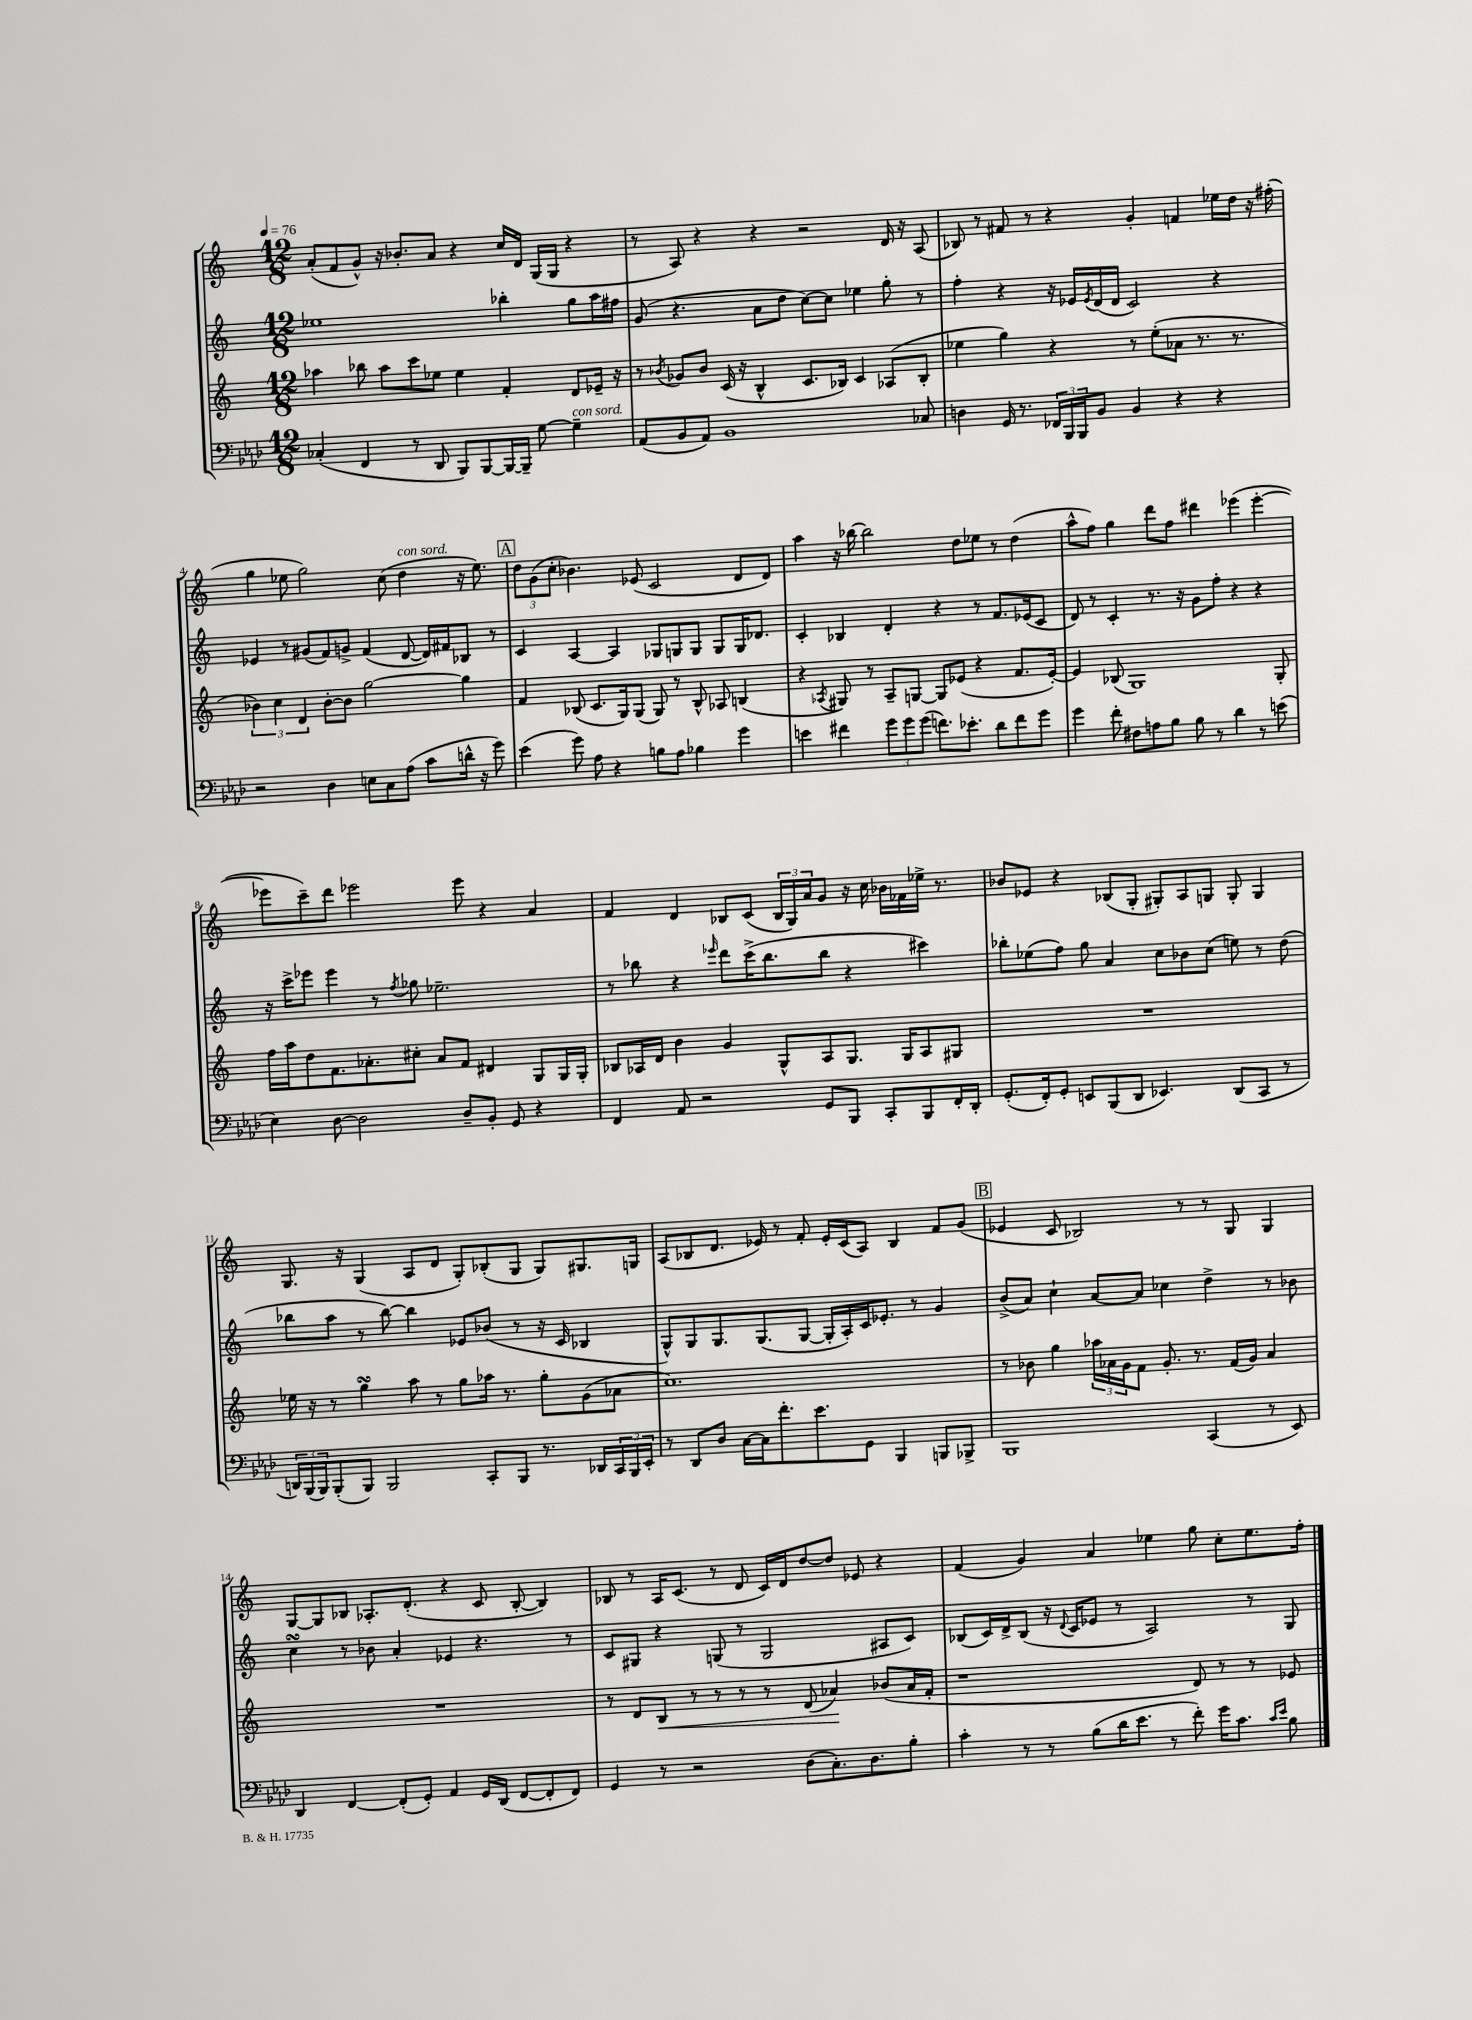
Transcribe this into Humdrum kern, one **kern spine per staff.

**kern	**kern	**dynam	**kern	**kern
*part4	*part3	*part3	*part2	*part1
*staff4	*staff3	*staff3	*staff2	*staff1
*clefF4	*clefG2	*	*clefG2	*clefG2
*k[b-e-a-d-]	*k[]	*	*k[]	*k[]
*M12/8	*M12/8	*	*M12/8	*M12/8
*MM76	*MM76	*	*MM76	*MM76
=1	=1	=1	=1	=1
(4C-X'/	4aa-X\	.	1ee-X	(8a'/L
.	.	.	.	8f/
4FF/	8bb-X\	.	.	8g^^/J)
.	8aa-\L	.	.	16r
.	.	.	.	8.b-X'/L
8r	8ccc\	.	.	.
8DD-/	8ee-X\J	.	.	8a/J
8BBB-/L)	4ee-\	.	.	4r
[8BBB-/	.	.	.	.
16BBB-/L_	4f'/	.	4bb-X'\	16cc/LL
16BBB-~/JJ]	.	.	.	16d/JJ
[8G\	.	.	.	(16G/LL
.	.	.	.	16G/JJ
!LO:TX:a:i:t=con sord.	!	!	!	!
4G~\]	8d/L	.	8gg\L	4r
.	16e-X~/Jk	.	16aa\L	.
.	16r	.	16ff#X\JJ	.
=2	=2	=2	=2	=2
(8AA-/L	8r	.	(8g/	8r
.	8qb-X/	.	.	.
8BB-/	8g-X/L	.	4.r	8A/)
8AA-/J)	8b-/J	.	.	4r
1BB-	(16c/	.	.	.
.	16r	.	.	.
.	4B^^/	.	8a\L	4r
.	.	.	8dd\J	.
.	8.c/L	.	[8cc\L)	2r
.	.	.	8cc\J]	.
.	16B-X/Jk)	.	.	.
.	4c/	.	4ee-X\	.
.	(8A-X/L	.	8gg'\	16d/
.	.	.	.	16r
8C-X/	8B-'/J	.	8r	(8A/
=3	=3	=3	=3	=3
4Dn\	4ee-X\	.	4ff'\	8B-X/)
.	.	.	.	8r
16GG/	4gg\)	.	4r	8f#X/
8.r	.	.	.	.
.	.	.	.	8r
24FF-X/LL	4r	.	16r	4r
24BBB-/	.	.	.	.
.	.	.	16e-X/LL	.
24BBB-/J	.	.	.	.
.	.	.	8qe-/	.
8BB-/J	.	.	(16d/	.
.	.	.	16d/JJ	.
4BB-/	8r	.	2c/)	4g'/
.	(8ee-'\L	.	.	.
4r	8a-X\J	.	.	4fn/
.	8.r	.	.	.
4r	.	.	4r	16ee-X\LL
.	8.r	.	.	16dd\JJ
.	.	.	.	16r
.	.	.	.	(16ff#X'\
!!LO:LB:g=z
=4	=4	=4	=4	=4
2r	6b-X\)	.	4e-X/	4gg\
.	6cc\	.	.	.
.	.	.	8r	8ee-X\
.	6d/	.	.	.
.	.	.	(8g#X/L	2gg\)
4D-\	[8b-'\L	.	8f/)	.
.	8b-\J]	.	8gn^/J	.
8En\L	[2gg\	.	(4f/	.
8C\	.	.	.	(8cc\
!	!	!	!	!LO:TX:a:i:t=con sord.
(8A-\J	.	.	[8d/	4dd\
8c\L	.	.	16d/LL])	.
.	.	.	16f#X/J	.
16dn^^\Jk	4gg\]	.	8B-X/J	16r
16r	.	.	.	8.ee-\)
8g\)	.	.	8r	.
!!LO:REH:place=s1:t=A
=5	=5	=5	=5	=5
(4e-\	4f/	.	4c/	12dd\L
.	.	.	.	(12g\
.	.	.	.	12cc'\J
8g\)	(8B-X/	.	[4A/	4.b-X\)
8A-\	8.c/L	.	.	.
4r	.	.	4A/]	.
.	16G/k)	.	.	.
.	(8G/J	.	.	(8e-X/
8Bn\L	8G/)	.	8G-X/L	2c/
8A-\J	8r	.	8Gn/	.
4B-X\	8B-^^/	.	8G/J	.
.	8A-X/	.	8G/L	.
4g\	(4Bn/	.	16G/K	8d/L
.	.	.	8.d-X/J	.
.	.	.	.	8d/J)
=6	=6	=6	=6	=6
4en\	4r	.	4c'/	4aa\
.	8qA-X/	.	.	.
4f#X\	8G#X/)	.	4B-X/	16r
.	.	.	.	[16bb-X\
.	8r	.	.	2bb-\]
12g\L	8A-~/L	.	4d'/	.
12g\	.	.	.	.
.	[8Gn/J	.	.	.
(12g\J	.	.	.	.
8.fn\L)	8G/L]	.	4r	.
.	(8e-X/J	.	.	8dd\L
8.e-X'\J	.	.	.	.
.	4r	.	8r	8ee-X\J
8d-\L	.	.	8.f/L	8r
8f\	8.f/L	.	.	(4dd\
.	.	.	(16e-X/k	.
8g\J	.	.	8c/J	.
.	[16e-'/Jk)	.	.	.
=7	=7	=7	=7	=7
4g\	4e-/]	.	8d/)	8aa^^\L
.	.	.	8r	8ff\J)
8f'\	(8B-X/	.	4c'/	4gg\
8F#X\L	1G)	.	.	.
8An\	.	.	8.r	8ddd\L
8B-\J	.	.	.	8ff\J
.	.	.	16r	.
8B-\	.	.	8g\L	4ddd#X\
8r	.	.	8ff'\J	.
4d-\	.	.	4r	(4eee-X\
8r	.	.	4r	[4eee-'\
(8en\	8G'/	.	.	.
!!LO:LB:g=z
=8	=8	=8	=8	=8
4E-\)	16ff\LL	.	16r	8eee-X\L]
.	16aa\J	.	16ccc^\KL	.
.	8dd\	.	8eee-X\J	8ccc~\)
[8D-\	8.f\	.	4eee-\	8ddd\J
2D-\]	.	.	.	2eee-X\
.	8.a-X'\	.	.	.
.	.	.	8r	.
.	.	.	8qff/	.
.	8cc#X'\J	.	8gg-X\	.
.	8a-/L	.	2.ee-X~\	.
8D-~/L	8f/J	.	.	8eee-\
8BB-'/J	4d#X/	.	.	4r
8GG/	.	.	.	.
4r	8G/L	.	.	4a/
.	16G/L	.	.	.
.	16G'/JJ	.	.	.
=9	=9	=9	=9	=9
4FF/	8B-X/L	.	8r	4f/
.	16A-X/L	.	8bb-X\	.
.	16d/JJ	.	.	.
8AA-/	4b\	.	4r	4d/
2r	.	.	.	.
.	.	.	16qqeee-X/	.
.	4g/	.	8ddd\L	8B-X/L
.	.	.	(16ccc^\K	(8c/J
.	.	.	8.bb-\	.
.	8G^^/L	.	.	24B-/LL
.	.	.	.	24G/)
.	.	.	.	24a/J
8GG/L	8A-/	.	8bb-\J	8g/J
8BBB-/J	8.G/J	.	4r	16r
.	.	.	.	16cc\
8CC'/L	.	.	.	16b-X\LL
.	16G/KL	.	.	16f-X\
8BBB-/	8A-/	.	4ccc#X\)	16ee-X^\JJ
.	.	.	.	8.r
16FF'/L	8G#X/J	.	.	.
16DD-'/JJ	.	.	.	.
=10	=10	=10	=10	=10
(8.GG'/L	1.r	.	8bb-X'\L	8b-X/L
.	.	.	(8ee-X\	8e-X/J
16FF'/k)	.	.	.	.
8GG'/J	.	.	8ff\J)	4r
8EEn/L	.	.	8gg\	.
(8BBB-/	.	.	4a/	(8B-X/L
8DD-/J	.	.	.	8G'/J
4.EE-X/)	.	.	8cc\L	8G#X'/L)
.	.	.	8b-X\	8A/
.	.	.	(8cc\J	8Gn/J
(8DD-/L	.	.	8een\)	8G'/
8CC/J	.	.	8r	4G/
8r	.	.	(8dd\	.
!!LO:LB:g=z
=11	=11	=11	=11	=11
24DDn/LL)	16ee-X\	.	8bb-X\L	8.G/
(24BBB-/	.	.	.	.
.	16r	.	.	.
24BBB-/J)	.	.	.	.
(8BBB-'/	8r	.	8aa\J	.
.	.	.	.	16r
8BBB-/J)	4ggsSSS\	.	8r	(4G/
2BBB-/	.	.	[8bb-\)	.
.	8aa\	.	4bb-\]	8A/L
.	8r	.	.	8d/J
.	8gg\L	.	8e-X/L	8G'/L)
8CC'/L	16aa-X\Jk	.	(8b-X/J	(8B-X'/
.	8.r	.	.	.
8BBB-/J	.	.	8r	8G/J
8.r	8gg'\L	.	16r	8G/L)
.	.	.	16c/	.
.	(8g\	.	4B-X/	8.G#X/
16DD-X/LL	.	.	.	.
24CC/	8a-X\J	.	.	.
24BBB-/	.	.	.	.
.	.	.	.	16Gn/Jk
24EE-'/JJ	.	.	.	.
=12	=12	=12	=12	=12
8r	1.cc)	.	8G^^/L)	(8A/L
8DD-/L	.	.	8G/	8B-X/
8D-/J	.	.	8.G/	8.d/J
[16C\LL	.	.	.	.
16C\J]	.	.	(8.G/	16e-X/)
8.f'\	.	.	.	8r
.	.	.	[8G/J	8f'/
8.e-\	.	.	.	.
.	.	.	16G'/LL]	16e-'/LL
.	.	.	16A'/)	(16c/J
8GG\J	.	.	16c/J	8A/J)
.	.	.	8.e-X'/J	.
4BBB-/	.	.	.	4B-/
.	.	.	8r	.
8BBBn/L	.	.	4g/	8f/L
8BBB-X^/J	.	.	.	(8g/J
!!LO:REH:place=s1:t=B
=13	=13	=13	=13	=13
1BBB-	8r	.	(8b^/L	4e-X/
.	8b-X\	.	8a/J)	.
.	4gg\	.	4cc`\	8c/
.	.	.	.	2B-X/)
.	24aa-X\LL	.	[8a/L	.
.	24a-X\	.	.	.
.	24g\J	.	.	.
.	8f\J	.	8a/J]	.
.	8.g'/	.	4cc-X\	.
.	.	.	.	8r
.	8.r	.	.	.
(4CC/	.	.	4dd^\	8r
.	(16f/LL	.	.	8G/
.	16g/JJ)	.	.	.
8r	4a-/	.	8r	4G/
8EE-/)	.	.	8b-X\	.
!!LO:LB:g=z
=14	=14	=14	=14	=14
4DD-/	1.r	.	4ccsSSs\	[8G/L
.	.	.	.	8G/]
[4FF/	.	.	8r	8B-X/J
.	.	.	8b-X\	8.A-X'/L
(8FF'/L]	.	.	4a'/	.
.	.	.	.	(8.d'/J
8GG'/J)	.	.	.	.
4AA-/	.	.	4e-X/	4r
16GG/LL	.	.	4.r	8c/
(16DD-/JJ	.	.	.	.
[8FF/L	.	.	.	[8B-'/
8FF'/]	.	.	.	4B-/])
8FF/J)	.	.	8r	.
=15	=15	=15	=15	=15
4GG/	8r	.	8c/L	8B-X/
.	8d/L	.	8G#X/J	8r
!	!	!LO:HP:b	!	!
8r	8B/J	<	4r	16A/KL
.	.	.	.	(8.c/J
2r	8r	.	.	.
.	8r	.	(8Gn/	8r
.	8r	.	8r	8d/
.	8r	.	2G/	16c/LL)
.	.	.	.	16d/J
(8D-\L	(8d/	.	.	[8dd/
8.C'\)	4a-X/)	.	.	8dd/J]
.	.	.	.	8e-X/
8.D-\	.	.	.	.
.	(8b-X/L	[	8A#X/L	4r
8B-'\J	16a-/L	.	8c/J)	.
.	16f'/JJ	.	.	.
=16	=16	=16	=16	=16
4c'\	1r	.	(8B-X/L	(4f/
.	.	.	16c/L)	.
.	.	.	16d^/J	.
8r	.	.	(8B-/J	4g/)
8r	.	.	16r	.
.	.	.	8qqd/	.
.	.	.	16c/KL	.
(8B-\L	.	.	8e-X/J	4a/
16d-\K	.	.	8r	.
8.e-\J	.	.	.	.
.	.	.	2A/)	4ee-X\
8r	.	.	.	.
8f'\)	8d/)	.	.	8gg\
16g\KL	8r	.	.	8cc'\L
8.c\J	.	.	.	.
.	8r	.	8r	8.ee-\
16qqc/LL	.	.	.	.
16qqe-/JJ	.	.	.	.
8B-\	8e-X/	.	8G/	.
.	.	.	.	16ff'\Jk
==	==	==	==	==
*-	*-	*-	*-	*-
